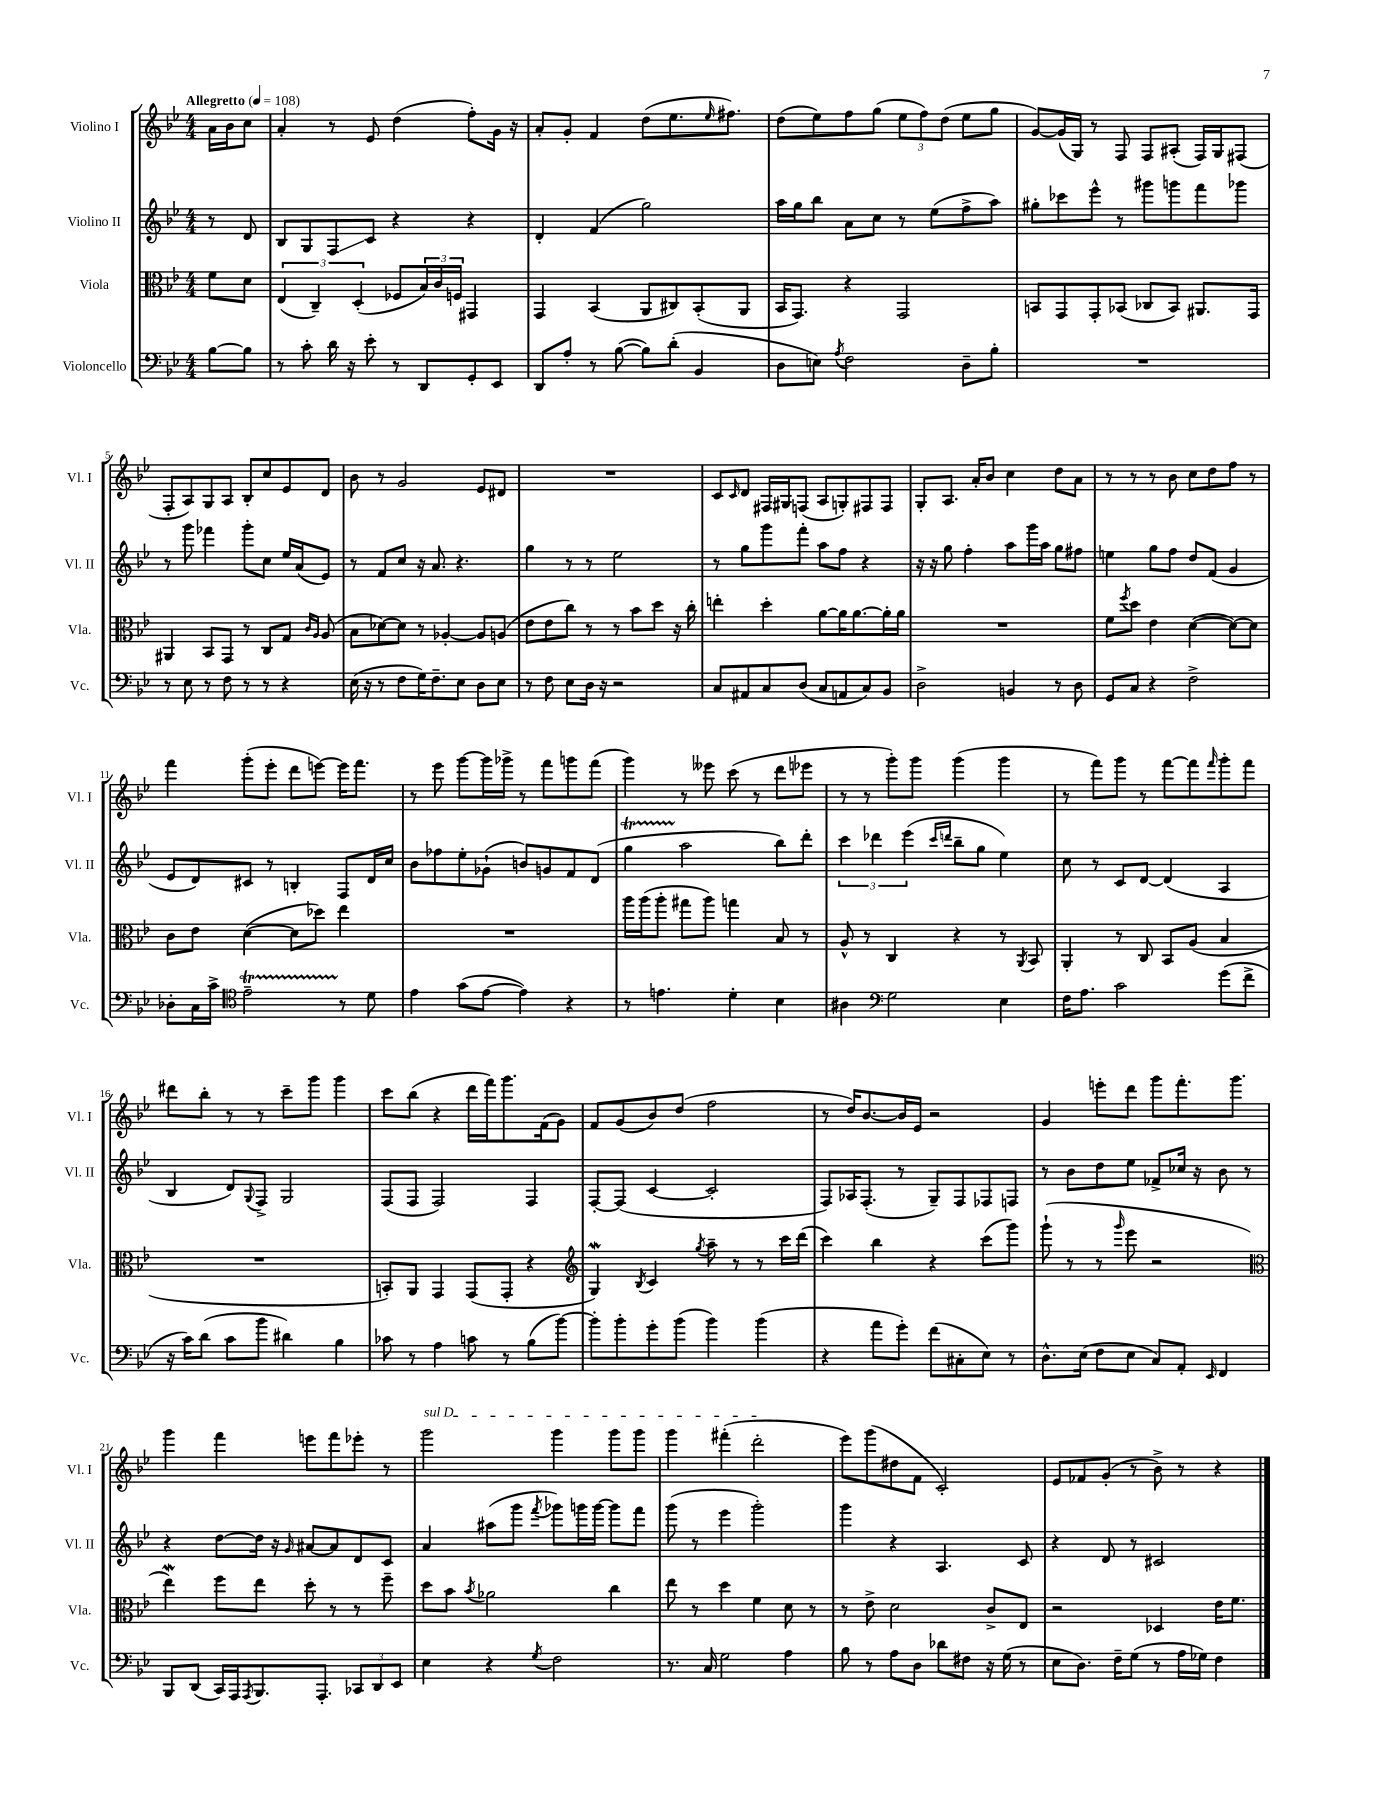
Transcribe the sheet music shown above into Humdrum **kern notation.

**kern	**kern	**kern	**kern
*staff4	*staff3	*staff2	*staff1
*clefF4	*clefC3	*clefG2	*clefG2
*k[b-e-]	*k[b-e-]	*k[b-e-]	*k[b-e-]
*M4/4	*M4/4	*M4/4	*M4/4
*MM108	*MM108	*MM108	*MM108
[8B-	8f	8r	16a
.	.	.	16b-
8B-]	8d	8d	8cc
=	=	=	=
8r	(6E-	8B-	4a'
8c'	.	8G	.
.	6C~)	.	.
16d	.	8F	8r
16r	.	.	.
.	(6D'	.	.
8e-'	.	8c	8e-
8r	8F-	4r	(4dd
8DD	24B-)	.	.
.	24c	.	.
.	24F	.	.
8GG'	4GG#	4r	8ff')
8EE-	.	.	16g
.	.	.	16r
=	=	=	=
8DD	4GG	4d'	8a'
8A'	.	.	8g'
8r	(4BB-	(4f	4f
([8B-	.	.	.
8B-])	8AA	2gg)	(8dd
(8d'	8C#)	.	8.ee-
4BB-	(8BB-'	.	.
.	.	.	16qqee-
.	.	.	8.ff#)
.	8AA	.	.
=	=	=	=
8D	16BB-	16aa	(8dd
.	8.GG)	16gg	.
8E)	.	8bb-	8ee-)
8qA	.	.	.
2F	4r	8a	8ff
.	.	8cc	(8gg
.	2GG	8r	12ee-
.	.	.	12ff)
.	.	(8ee-	.
.	.	.	(12dd
8D~	.	8ff^	8ee-
8B-'	.	8aa)	8gg
=	=	=	=
1r	8BB	8gg#'	[8g)
.	8GG	8ccc-	(16g]
.	.	.	16G)
.	8GG'	8eee-^^	8r
.	(8BB-	8r	8F
.	8C-	8ggg#	8F
.	8BB-)	8ggg	(8A#'
.	8.AA#	8fff	16F)
.	.	.	16G
.	.	8ggg-	(8F#
.	16GG	.	.
=	=	=	=
8r	4AA#	8r	8F'
8E-	.	8ggg	8A)
8r	8BB-	4fff-	8G
8F	8GG	.	8A
8r	8r	8ggg'	8B-'
8r	8C	8cc	8cc
4r	8G	16ee-	8e-
.	.	(16a	.
.	16qqc	.	.
.	16qqA	.	.
.	(8A	8e-)	8d
=	=	=	=
(16E-	8B-	8r	8b-
16r	.	.	.
8r	[8d-)	8f	8r
8F	8d-]	8cc	2g
16G)	8r	16r	.
8.F~	.	8.a	.
.	[4A-'	.	.
8E-	.	4.r	.
8D	8A-]	.	8e-
8E-	(8A	.	8d#
=	=	=	=
8r	8e-	4gg	1r
8F	8e-	.	.
8E-	8cc)	8r	.
16D	8r	8r	.
16r	.	.	.
2r	8r	2ee-	.
.	8b-	.	.
.	8dd	.	.
.	16r	.	.
.	16cc'	.	.
=	=	=	=
8C	4ee'	8r	8c
.	.	.	16qqc
8AA#	.	8gg	8d
8C	4dd'	8ggg	16F#
.	.	.	16G#
(8D	.	8fff'	(8F
8C	[8a	8aa	8A
8AA	16a]	8ff	8G')
.	[8.a	.	.
8C)	.	4r	8F#
8BB-	16a']	.	8F#
.	16a	.	.
=	=	=	=
2D^	1r	16r	8G'
.	.	16r	.
.	.	8gg	8.A
.	.	4ff'	.
.	.	.	16a'
.	.	.	8b-
4BB	.	8aa	4cc
.	.	16ggg	.
.	.	16aa	.
8r	.	8gg	8dd
8D	.	8ff#	8a
=	=	=	=
8GG	8f	4ee	8r
.	8qff	.	.
8C	8dd	.	8r
4r	4e-	8gg	8r
.	.	8ff	8b-
2F^	([4d	8dd	8cc
.	.	(8f	8dd
.	8d_)	4g	8ff
.	8d]	.	8r
=	=	=	=
8D-'	8c	8e-	4fff
16C	8e-	8d)	.
16c^	.	.	.
*clefC4	*	*	*
2e-~	([4d	8c#	(8ggg'
.	.	8r	8eee-'
.	8d]	4B'	8ddd
.	8dd-)	.	[8eee)
8r	4ee-	8F	16eee]
.	.	.	8.fff
8d	.	16d	.
.	.	16cc	.
=	=	=	=
4e-	1r	8b-	8r
.	.	8ff-	8eee-
(8g	.	8ee-'	[8ggg
[8e-	.	(8g-`	16ggg]
.	.	.	16ggg-^
4e-])	.	8b)	8r
.	.	8g	8fff
4r	.	8f	8ggg
.	.	(8d	(8fff
=	=	=	=
8r	16aa	4gg	4ggg)
.	(16aa	.	.
4.e	8aa'	.	.
.	8gg#	2aa	8r
.	8aa)	.	8eee--
4d'	4gg	.	(8ccc
.	.	.	8r
4B-	8B-	8bb-)	8ddd
.	8r	8ddd'	8eee-
=	=	=	=
4A#	8A^^	6ccc	8r
.	8r	.	8r
.	.	6ddd-	.
*clefF4	*	*	*
2G	4C	.	8ggg')
.	.	(6eee-	.
.	.	.	8ggg
.	.	16qqccc	.
.	.	16qqddd	.
.	4r	8bb-~	(4ggg
.	.	8gg	.
4E-	8r	4ee-)	4ggg
.	8qAA	.	.
.	8BB-	.	.
=	=	=	=
16F	4AA'	8cc	8r
8.A	.	.	.
.	.	8r	8fff)
2c	8r	8c	8ggg
.	8C	[8d	8r
.	8BB-	(4d]	[8fff
.	(8A	.	8fff]
.	.	.	16qqfff
(8g	4B-	4A	8ggg'
8f^	.	.	8fff
=	=	=	=
16r	1r	4B-	8ddd#
16c)	.	.	.
(8d	.	.	8bb-'
8c	.	8d)	8r
.	.	8qqG	.
8b-	.	8F^	8r
4d#)	.	2G	8ccc~
.	.	.	8ggg
4B-	.	.	4ggg
=	=	=	=
8c-	8BB')	(8F	8ccc
8r	8AA	8F	(8bb-
4A	4GG	2F)	4r
8c	(8GG	.	16ddd
.	.	.	16fff)
8r	8GG'	.	8.ggg
(8B-	4r	4F	.
.	.	.	(16f
[8b-)	.	.	8g)
=	=	=	=
*	*clefG2	*	*
8b-']	4G)	[8F'	8f
8b-'	.	(8F]	(8g
.	8qB-	.	.
8g'	4c	[4c	8b-)
(8b-	.	.	(8dd
.	8qgg	.	.
4b-)	8aa~	2c']	2ff
.	8r	.	.
(4b-	8r	.	.
.	16ccc	.	.
.	(16ddd	.	.
=	=	=	=
4r	4ccc)	8F)	8r
.	.	16A-	16dd)
.	.	(8.F'	[8.b-
8a	4bb-	.	.
8g')	.	8r	16b-]
.	.	.	16e-
(8f	4r	8G~)	2r
8C#'	.	8F	.
8E-)	(8ccc	8F-	.
8r	8ggg)	8F	.
=	=	=	=
8.D^^	(8ggg`	8r	4g
.	8r	8b-	.
(16E-	.	.	.
8F	8r	8dd	8eee'
.	16qqggg	.	.
8E-	8eee-	8ee-	8ddd
8C)	2r	8f-^	8ggg
8AA'	.	16cc-	8.fff'
.	.	16r	.
16qqEE-	.	.	.
4FF	.	8b-	.
.	.	.	8.ggg
.	.	8r	.
=	=	=	=
*	*clefC3	*	*
8BBB-	4ee-)	4r	4ggg
(8DD	.	.	.
16CC)	8ff	[8dd	4fff
16AAA	.	.	.
8qAAA	.	.	.
8.BBB-	8ee-	16dd]	.
.	.	16r	.
.	.	16qqg	.
.	8dd'	[8a#	8eee
8.AAA'	.	.	.
.	8r	8a#]	8fff
12CC-	8r	8d	8eee-'
12DD	.	.	.
.	8ff~	8c	8r
12EE-	.	.	.
=	=	=	=
4E-	8dd	4a	2ggg
.	8b-	.	.
.	8qb-	.	.
4r	2a-	(8aa#	.
.	.	8ggg	.
8qG	.	8qfff	.
2F	.	8ggg-)	4ggg
.	.	16ggg	.
.	.	[16ggg	.
.	4cc	8ggg]	8ggg
.	.	8fff	8ggg
=	=	=	=
8.r	8ee-	(8ggg	4ggg
.	8r	8r	.
16C	.	.	.
2G	4dd	4eee-	(4fff#'
.	4f	2ggg')	2ddd'
4A	8d	.	.
.	8r	.	.
=	=	=	=
8B-	8r	4ggg	8eee-)
8r	8e-^	.	(8ggg
8A	2d	4r	8dd#
8D	.	.	8f
8d-	.	4.A	2c')
8F#	.	.	.
16r	8c^	.	.
(16G	.	.	.
8r	8E-	8c	.
=	=	=	=
8E-	2r	4r	8e-
8.D)	.	.	8f-
.	.	8d	(8g'
16F~	.	.	.
(8G	.	8r	8r
8r	4D-	2c#	8b-^)
16A	.	.	8r
16G-)	.	.	.
4F	16e-	.	4r
.	8.f	.	.
==	==	==	==
*-	*-	*-	*-
